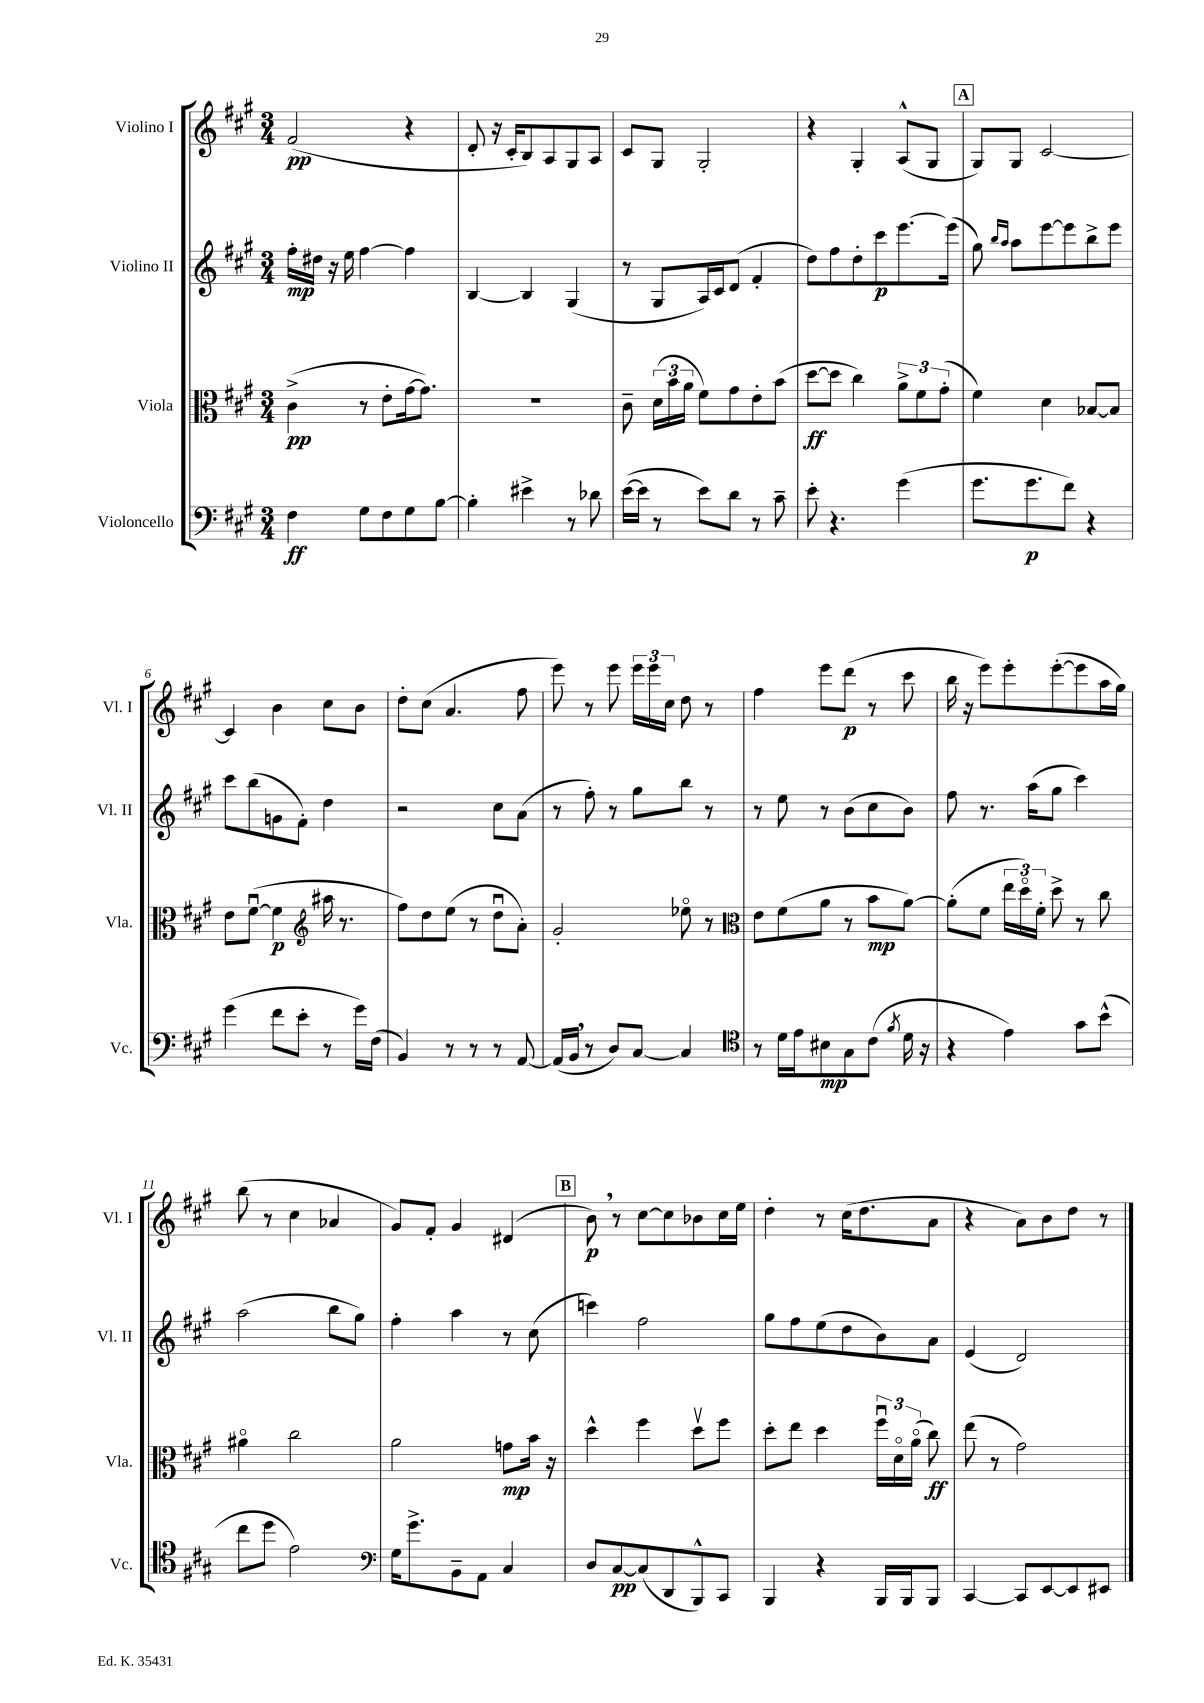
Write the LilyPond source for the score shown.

<<
\new StaffGroup <<
\new Staff = "s0" \with { instrumentName = "Violino I" shortInstrumentName = "Vl. I" } {
    \clef treble \key a \major \numericTimeSignature \time 3/4
    \autoBeamOff fis'2\pp( r4 |
    d'8-. r16 cis'16[-. b8) a8 gis8 a8] |
    cis'8[ gis8] gis2-. |
    r4 gis4-. a8[-^( gis8] |
    \mark \markup { \box "A" } gis8[) gis8] cis'2~ |
    cis'4 b'4 cis''8[ b'8] |
    d''8[-. cis''8]( a'4. fis''8 |
    e'''8) r8 e'''8 \tuplet 3/2 { e'''16[ e'''16 cis''16] } d''8 r8 |
    fis''4 e'''8[ d'''8]\p( r8 cis'''8 |
    b''16 r16 e'''8[) e'''8-. e'''8~-.( e'''8 a''16 gis''16]) |
    b''8( r8 cis''4 aes'4 |
    gis'8[) fis'8]-. gis'4 dis'4( |
    \mark \markup { \box "B" } b'8\p) \breathe r8 cis''8[~ cis''8 bes'8 cis''16 e''16] |
    d''4-. r8 cis''16[( d''8. a'8] |
    r4 a'8[) b'8 d''8] r8 \bar "|." |
}
\new Staff = "s1" \with { instrumentName = "Violino II" shortInstrumentName = "Vl. II" } {
    \clef treble \key a \major \numericTimeSignature \time 3/4
    \autoBeamOff fis''16[-.\mp dis''16] r16 e''16 fis''4~ fis''4 |
    b4~ b4 gis4( |
    r8 gis8[ a16) cis'16 d'8]( fis'4-. |
    d''8[) fis''8 d''8-. cis'''8\p e'''8.~ e'''16]( |
    \mark \markup { \box "A" } gis''8) \grace { b''16[ a''16] } a''8[ e'''8~ e'''8 b''8-> e'''8] |
    cis'''8[ b''8( g'8 fis'8]-.) d''4 |
    r2 cis''8[ a'8]( |
    r8 fis''8-.) r8 gis''8[ b''8] r8 |
    r8 e''8 r8 b'8[( cis''8 b'8]) |
    fis''8 r8. a''16[( gis''8] cis'''4) |
    a''2( b''8[ gis''8]) |
    fis''4-. a''4 r8 cis''8( |
    \mark \markup { \box "B" } c'''4) fis''2 |
    gis''8[ fis''8 e''8( d''8 b'8) a'8] |
    e'4( d'2) \bar "|." |
}
\new Staff = "s2" \with { instrumentName = "Viola" shortInstrumentName = "Vla." } {
    \clef alto \key a \major \numericTimeSignature \time 3/4
    \autoBeamOff cis'4->\pp( r8 e'8[-. gis'16~ gis'8.]) |
    R2. |
    cis'8-- \tuplet 3/2 { d'16[( b'16 a'16] } fis'8[) gis'8 e'8-. b'8]( |
    d''8[~\ff d''8] cis''4) \tuplet 3/2 { a'8[-> fis'8 gis'8]-.( } |
    \mark \markup { \box "A" } fis'4) d'4 bes8[~ bes8] |
    e'8[ fis'8]~\downbow( fis'4\p \clef treble ais''16 r8. |
    fis''8[) d''8 e''8]( r8 d''8[\downbow a'8]-.) |
    gis'2-. ees''8\flageolet r8 |
    \clef alto e'8[ fis'8( a'8] r8 b'8[\mp a'8]~) |
    a'8[-.( fis'8] \tuplet 3/2 { e''16[ d''16\flageolet) fis'16]-. } d''8-> r8 cis''8 |
    ais'4\flageolet cis''2 |
    a'2 g'8[\mp b'16] r16 |
    \mark \markup { \box "B" } d''4-^ fis''4 d''8[\upbow fis''8] |
    d''8[-. e''8] d''4 \tuplet 3/2 { fis''16[\downbow d'16\flageolet a'16]\flageolet( } cis''8\ff) |
    e''8( r8 gis'2) \bar "|." |
}
\new Staff = "s3" \with { instrumentName = "Violoncello" shortInstrumentName = "Vc." } {
    \clef bass \key a \major \numericTimeSignature \time 3/4
    \autoBeamOff fis4\ff gis8[ fis8 gis8 b8]~ |
    b4-. eis'4-> r8 des'8 |
    e'16[~( e'16] r8 e'8[) d'8] r8 cis'8-- |
    e'8-. r4. gis'4( |
    \mark \markup { \box "A" } gis'8.[ gis'8.\p fis'8]) r4 |
    gis'4( fis'8[ e'8]-. r8 gis'16[) fis16]( |
    b,4) r8 r8 r8 a,8~ |
    a,16[( b,16] \breathe r8 d8[) cis8]~ cis4 |
    \clef tenor r8 d'16[ e'16 bis8\mp gis8 cis'8]( \acciaccatura { fis'8 } d'16 r16 |
    r4 e'4) gis'8[ b'8]-^( |
    cis''8[ d''8] e'2) |
    \clef bass gis16[ gis'8.-> b,8-- a,8] cis4 |
    \mark \markup { \box "B" } d8[ cis8~\pp cis8( d,8 b,,8-^) cis,8] |
    b,,4 r4 b,,16[ b,,16 b,,8] |
    cis,4~ cis,8[ e,8~ e,8 eis,8] \bar "|." |
}
>>
>>
